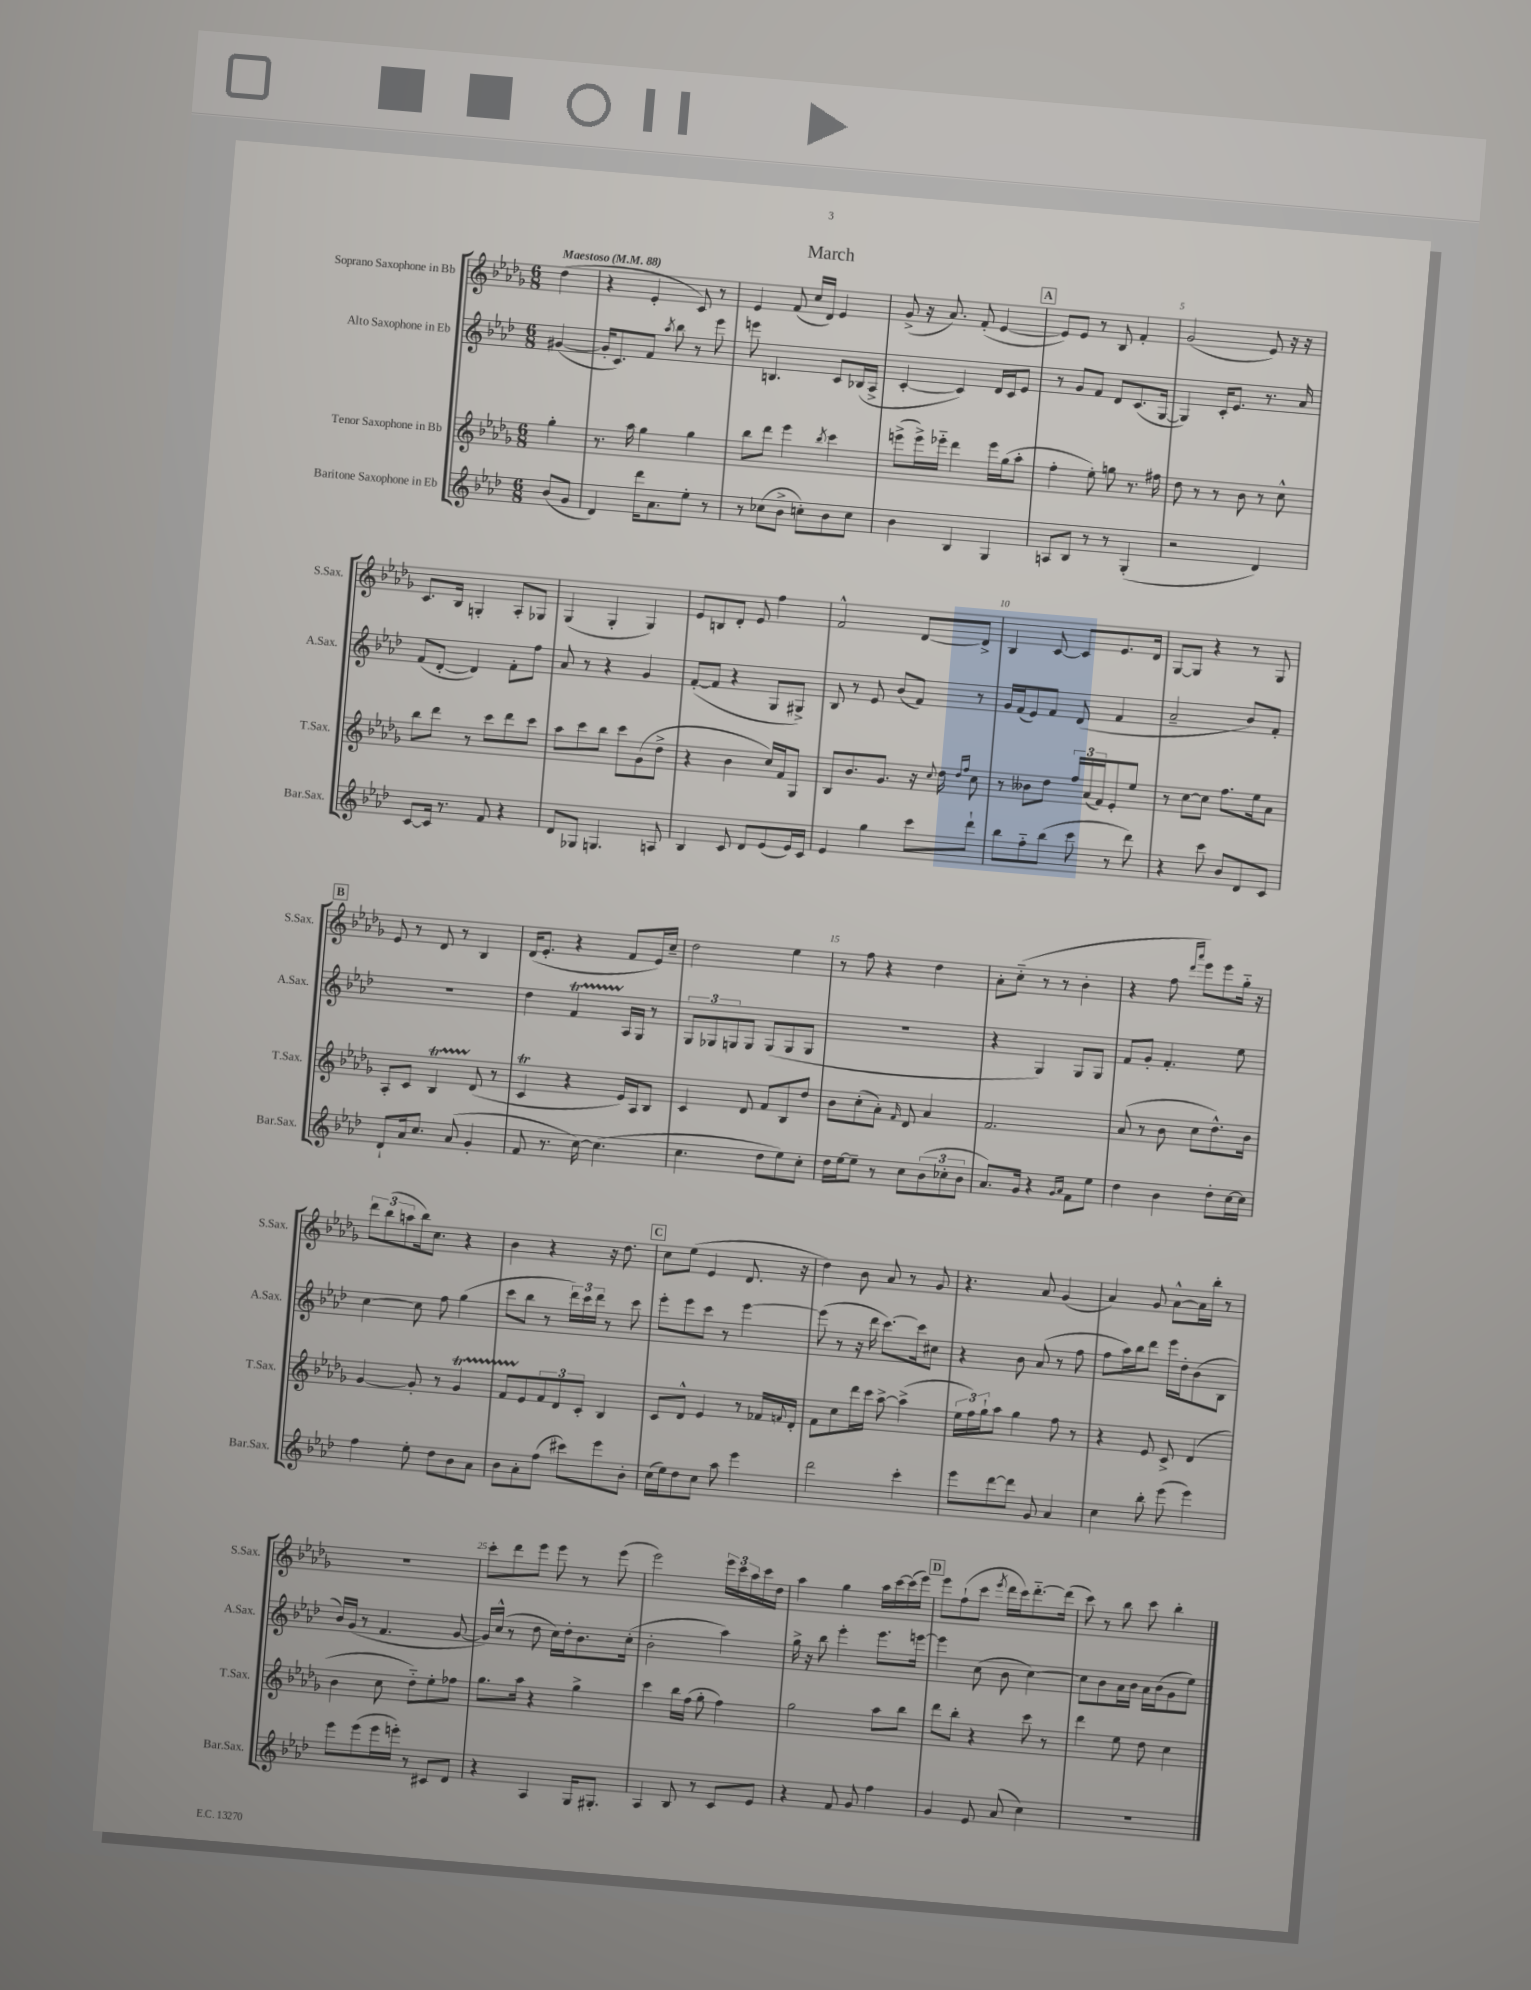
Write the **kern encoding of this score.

**kern	**kern	**kern	**kern
*part4	*part3	*part2	*part1
*staff4	*staff3	*staff2	*staff1
*I"Baritone Saxophone in Eb	*I"Tenor Saxophone in Bb	*I"Alto Saxophone in Eb	*I"Soprano Saxophone in Bb
*I'Bar.Sax.	*I'T.Sax.	*I'A.Sax.	*I'S.Sax.
*clefG2	*clefG2	*clefG2	*clefG2
*k[b-e-a-d-]	*k[b-e-a-d-g-]	*k[b-e-a-d-]	*k[b-e-a-d-g-]
*M6/8	*M6/8	*M6/8	*M6/8
*MM88	*MM88	*MM88	*MM88
=	=	=	=
!	!	!	!LO:TX:a:B:t=Maestoso
(8b-/L	4gg-'\	([4g#X/	(4dd-\
8g/J	.	.	.
=1	=1	=1	=1
4d-/)	8.r	16g#'/KL]	4r
.	.	8.c/)	.
.	16aa-\	.	.
16ddd-\KL	4gg-\	8f/J	4e-'/
8.a-\	.	.	.
.	.	8qaa-/	.
.	.	8bb-\	.
8ee-'\J	4gg-\	8r	8c/)
8r	.	8eee-\	8r
=2	=2	=2	=2
8r	8bb-\L	8eeen\	4e-/
(8cc-X\L	8ddd-\J	4.Bn/	.
8b-^\J	4eee-\	.	(8f/
8ccn'\L)	.	.	16cc/LL
.	.	.	16d-/JJ)
.	8qbb-/	.	.
8b-\	4ccc\	8c/L	4e-/
8cc\J	.	(16B-X/L	.
.	.	16A-^/JJ	.
=3	=3	=3	=3
4b-\	(8eeen^\L	[4c'/	(8g-^/
.	16eee^\L)	.	16r
.	16eee-X\JJ	.	8.a-/)
4B-/	4ddd-\	4c/])	.
.	.	.	(8f'/
4G/	16eee-\LL	16d-/LL	[4e-/
.	(16gg-\J	16c/J	.
.	8aa-'\J	8e-/J	.
!!LO:REH:place=s1:t=A
=4	=4	=4	=4
8An/L	4ff'\	8r	8e-/L])
8B-/J	.	8g/L	8e-/J
8r	8ee-'\)	8f/J	8r
8r	8ggn\	8d-/L	8B-/
(4G'/	8.r	(8.c/	4f'/
.	16ff#X\	[16G/Jk	.
=5	=5	=5	=5
2r	8dd-\	4G/])	(2g-/
.	8r	.	.
.	8r	16c'/KL	.
.	.	8.e-/J	.
.	8b-\	.	.
4d-/)	8r	8.r	8e-/)
.	8cc^^\	.	16r
.	.	16a-/	16r
!!LO:LB:g=z
=6	=6	=6	=6
[8c/L	8bb-\L	(8f/L	8.c/L
16c/Jk]	8ddd-\J	[8d-'/J	.
8.r	.	.	16B-/Jk
.	8r	4d-/])	4Gn'/
8f/	8ccc\L	.	.
4r	8ddd-\	8f'\L	8A-'/L
.	8ccc\J	8ff\J	8G-X/J
=7	=7	=7	=7
8d-/L	8aa-\L	8a-/	(4G-/
8G-X/J	8ccc\	8r	.
4.Gn/	8bb-\J	4r	4G-'/
.	8ccc\L	.	.
.	(8g-\	4g/	4G-/)
8An/	8dd-^\J	.	.
=8	=8	=8	=8
4B-/	4r	([8f'/L	8e-/L
.	.	8f/J]	8Bn/
8c/	4b-\	4r	8d-'/J
8d-/L	.	.	8e-/
(8e-/	16cc/LL)	8G/L	4ff\
.	16f/J	.	.
16e-/L)	8G-/J	8G#X^/J)	.
16c/JJ	.	.	.
=9	=9	=9	=9
4e-/	8B-/L	8B-/	2f^^/
.	8.b-/	8r	.
4gg\	.	8e-/	.
.	8.g-/J	.	.
.	.	(8b-/L	.
8ccc\L	16r	8f/J)	[8d-/L
.	8qqcc/	.	.
.	16dd-\	.	.
.	16qqdd-/LL	.	.
.	16qqff/JJ	.	.
8ddd-`\J	8cc\	8r	8d-^/J]
=10	=10	=10	=10
8bb-\L	8r	16g/LL	4B-/
.	.	(16f/J	.
8ff\	8b--X\L	8e-/)	.
(8bb-\J	8dd-\J	8f/J	[8c/
8ccc\	24ff/LL	(8d-/	8c/L]
.	(24a-/	.	.
.	24f/J)	.	.
8r	8e-'/	4f/	8.e-/
8ddd-\)	8ee-/J	.	.
.	.	.	16d-/Jk
=11	=11	=11	=11
4r	8r	2a-~/	[8G-/L
.	[8cc\L	.	8G-/J]
8ccc\	8cc\J]	.	4r
8b-/L	8.ff\L	.	.
8d-/	.	8b-/L)	8r
.	16ee-\k	.	.
8c/J	8a-\J	8f'/J	8G-/
!!LO:LB:g=z
!!LO:REH:place=s1:t=B
=12	=12	=12	=12
8d-`/L	8A-'/L	2.r	8e-/
16a-/k	8c/J	.	8r
8.cc/J	.	.	.
.	4B-T/	.	8d-/
(8a-/	.	.	8r
4g'/	(8d-/	.	4B-/
.	8r	.	.
=13	=13	=13	=13
8f/	4ct/	4dd-\	(16d-/KL
.	.	.	8.e-'/J
8.r	.	.	.
.	4r	4fT/	4r
[16cc\)	.	.	.
(4.cc\]	.	.	.
.	16e-/LL)	16A-/LL	8f/L
.	16A-/J	16G/JJ	.
.	8B-/J	8r	16e-/L)
.	.	.	16cc~/JJ
=14	=14	=14	=14
4.cc\	4c/	12G/L	2dd-\
.	.	12G-X/	.
.	.	12Gn/	.
.	8d-/	8G/J	.
8dd-\L	8f/L	(8G/L	.
8ee-\)	8B-/	8G/	4ee-\
8cc'\J	8dd-/J	8G/J	.
=15	=15	=15	=15
16dd-\LL	8b-\L	2.r	8r
[16ee-\J	.	.	.
8ee-~\J]	(8cc'\	.	8ff\
8r	8a-'\J)	.	4r
.	16qqf/	.	.
8cc\L	8d-/	.	.
(12b-\	4a-/	.	4dd-\
12cc-X'\	.	.	.
12b-\J	.	.	.
=16	=16	=16	=16
8.a-/L)	2.f/	4r	8a-'\L
.	.	.	(8cc\J
16g/Jk	.	.	.
4r	.	4G/)	8r
.	.	.	8r
16qqg/LL	.	.	.
16qqa-/JJ	.	.	.
8f\L	.	8G/L	4b-'\
8ee-\J	.	8G/J	.
=17	=17	=17	=17
4dd-\	(8a-/	8f/L	4r
.	8r	8g'/J	.
4b-\	8b-\	4.f'/	8ff\
.	.	.	16qqddd-/LL
.	.	.	16qqaaa-/JJ
.	8cc\L	.	8eee-\L)
8dd-'\L	8.dd-^^\)	.	8eee-\
[16cc\L	.	8ee-\	16gg-\Jk
16cc\JJ]	16b-\Jk	.	16r
!!LO:LB:g=z
=18	=18	=18	=18
4ff\	[4g-/	[4cc\	12ddd-\L
.	.	.	(12bb-\
.	.	.	12aan\
8ee-'\	8g-'/]	8cc\]	16bb-\k)
.	.	.	8.cc\J
8dd-\L	8r	8ff\	.
8b-\	4g-T/	(4gg\	4r
8a-\J	.	.	.
=19	=19	=19	=19
8b-\L	8fTTT/L	8ccc\L	4b-\
8a-'\	8e-/	8bb-\J	.
(8ff\J	12f/	8r	4r
.	12d-/	.	.
8ccc#X\L)	.	24ddd-\LL)	.
.	12c'/J	24ccc\	.
.	.	24ddd-\JJ	.
8eee-\	4B-/	8r	16r
.	.	.	8.dd-\
8b-'\J	.	8ccc\	.
!!LO:REH:place=s1:t=C
=20	=20	=20	=20
(16cc\LL	8c/L	8eee-'\L	8cc\L
16ee-\J)	.	.	.
8dd-\	8d-^^/J	8eee-\	(8ee-\J
8cc\J	4e-/	8ccc\J	4e-/
8aa-\	.	8r	.
4eee-\	8r	[4eee-\	8.d-/
.	16f-X/LL	.	.
.	8qqfn/	.	.
.	16d-'/JJ	.	16r
=21	=21	=21	=21
2ddd-\	8f\L	(8eee-\]	4dd-\)
.	8cc\	8r	.
.	16ddd-\L	16r	8b-\
.	16ccc\JJ	16ddd-\	.
.	[8aa-^\	[8.ccc\L)	8a-/
4ccc'\	(4aa-^\]	.	8r
.	.	16ccc\k]	.
.	.	8cc#X\J	8g-/
=22	=22	=22	=22
8eee-\L	24ee-\LL	4r	4.r
.	24ff\)	.	.
.	24gg-`\J	.	.
[8ddd-\	8aa-\J	.	.
8ddd-\J]	4gg-\	8b-\	.
8g/	.	(8a-/	8a-/
4a-/	8ff\	8r	(4g-/
.	8r	8ff\	.
=23	=23	=23	=23
4cc\	4r	8ff\L	4a-/)
.	.	16aa-\L)	.
.	.	16bb-\J	.
8bb-'\	8e-/	8ddd-\J	8g-/
(8eee-\	8c^/	16eee-\LL	[8a-^^\L
.	.	16dd-'\J	.
4eee-\)	(4d-/	(8b-\	16a-\L]
.	.	.	16bb-'\JJ
.	.	8B-\J	8r
!!LO:LB:g=z
=24	=24	=24	=24
8eee-\L	4b-\	16b-/LL)	2.r
.	.	(16g/JJ	.
(8eee-\	.	8r	.
16eee-\L	8cc\	4.f/	.
16eeen'\JJ)	.	.	.
8r	8dd-\L)	.	.
8c#X/L	8ee-'\	.	.
8d-/J	8ff-X\J	[8g/	.
=25	=25	=25	=25
4r	8.gg-\L	16g/LL])	8ccc'\L
.	.	(16cc^^/JJ	.
.	.	8r	8ddd-\
.	16aa-\Jk	.	.
4A-/	4r	8dd-\	8eee-\J
.	.	16cc\LL)	8eee-\
.	.	16dd-'\J	.
16G/KL	4gg-^\	8.b-\	8r
8.G#X'/J	.	.	.
.	.	.	(8eee-\
.	.	(16cc'\Jk	.
=26	=26	=26	=26
4A-/	4ccc\	2b-'\	2eee-\)
8B-/	16bb-\LL	.	.
.	(16ff\JJ	.	.
8r	8gg-'\	.	.
8c/L	4ff\)	4aa-\)	24eee-\LL
.	.	.	24ccc\
.	.	.	24aa-\
8e-/J	.	.	16ccc\
.	.	.	16dd-\JJ
=27	=27	=27	=27
4r	2gg-\	16gg^\	4aa-\
.	.	16r	.
.	.	8bb-\	.
8f/	.	4eee-'\	4gg-\
8g/	.	.	.
4ff\	8aa-\L	8.eee-\L	16aa-\LL
.	.	.	[16ccc\
.	8bb-\J	.	(16ccc\]
.	.	[16eeen\Jk	16eee-\JJ)
!!LO:REH:place=s1:t=D
=28	=28	=28	=28
4g/	8ddd-\L	4eee\]	8eee-\L
.	8bb-'\J	.	(8ff`\
8e-/	4r	(8cc\	8ccc\J
.	.	.	8qeee-/
(8a-/	.	8b-\	16ddd-\LL
.	.	.	16ccc\J)
4cc\)	8ccc\	[4cc\)	[8.ddd-\
.	8r	.	.
.	.	.	(16ddd-\Jk]
=29	=29	=29	=29
2.r	4ddd-\	8cc\L]	8ccc\)
.	.	8b-\	8r
.	8ee-\	16a-\L	8bb-\
.	.	16b-\JJ	.
.	8dd-\	16a-\LL	8ccc\
.	.	(16b-\J	.
.	4cc\	8g\	4bb-'\
.	.	8ee-\J)	.
==	==	==	==
*-	*-	*-	*-
